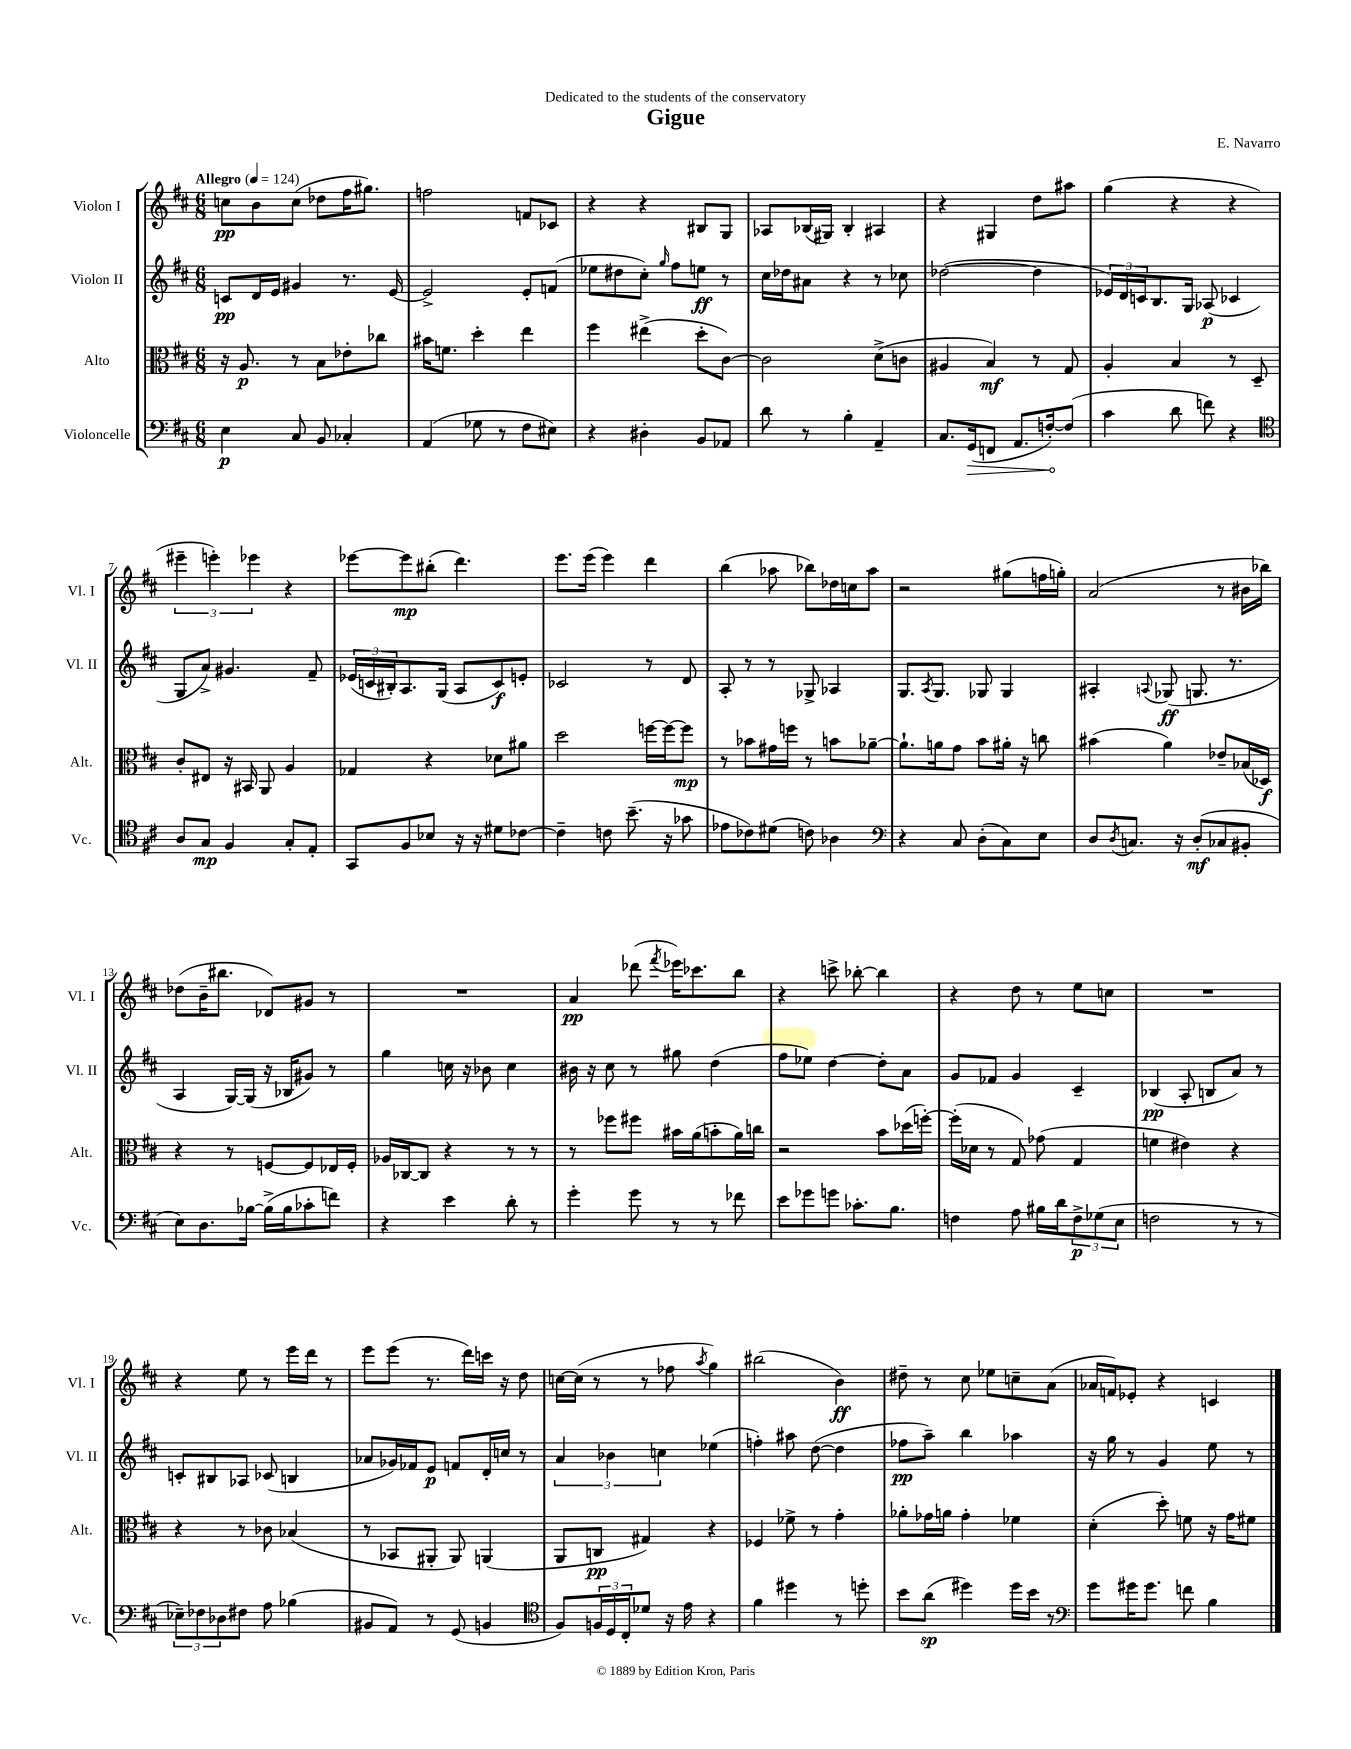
\header { title = "Gigue" composer = "E. Navarro" dedication = "Dedicated to the students of the conservatory" }
<<
\new StaffGroup <<
\new Staff = "s0" \with { instrumentName = "Violon I" shortInstrumentName = "Vl. I" } {
    \clef treble \key d \major \numericTimeSignature \time 6/8 \tempo "Allegro" 4 = 124
    c''8\pp b'8 c''8( des''8 fis''16 gis''8.) |
    f''2 f'8 ces'8 |
    r4 r4 bis8 g8 |
    aes8 bes16( gis16) bes4-. ais4 |
    r4 gis4 d''8 ais''8 |
    g''4( r4 r4 |
    \tuplet 3/2 { eis'''4-- e'''4-.) ees'''4 } r4 |
    ees'''8~ ees'''8\mp bis''8-.( d'''4.) |
    e'''8. e'''16( e'''4) d'''4 |
    b''4( aes''8 bes''8) des''16 c''16 aes''8 |
    r2 gis''8( f''16 g''16-.) |
    a'2( r8 bis'16 bes''16) |
    des''8( b'16-- bis''8. des'8) gis'8 r8 |
    R2. |
    a'4\pp des'''8( \acciaccatura { fis'''8 } ees'''16) ces'''8. b''8 |
    r4 c'''8-> bes''8~-. bes''4 |
    r4 d''8 r8 e''8 c''8 |
    R2. |
    r4 e''8 r8 e'''16 d'''16 r8 |
    e'''8 e'''8( r8. d'''16) c'''16 r16 d''8 |
    c''16~ c''16( r8 r8 fes''8 \acciaccatura { a''8 } g''4) |
    bis''2( b'4\ff) |
    dis''8-- r8 cis''8 ees''8 c''8-- a'8( |
    aes'16 f'16) ees'8-. r4 c'4 \bar "|." |
}
\new Staff = "s1" \with { instrumentName = "Violon II" shortInstrumentName = "Vl. II" } {
    \clef treble \key d \major \numericTimeSignature \time 6/8
    c'8\pp d'16 e'16 gis'4 r8. e'16~ |
    e'2-> e'8-. f'8( |
    ees''8 dis''8 cis''8-.) \grace { g''16 } fis''8 e''8\ff r8 |
    cis''16 des''16 ais'8 r4 r8 ces''8 |
    des''2~( des''4 |
    \tuplet 3/2 { ees'16) d'16 c'16 } b8. g16 aes8\p( ces'4 |
    g8 a'8->) gis'4. fis'8-- |
    \tuplet 3/2 { ees'16( c'16 bis16-.) } a8. g16( a8 c'8\f) e'8-. |
    ces'2 r8 d'8 |
    a8-. r8 r8 ges8-> aes4 |
    g8. \acciaccatura { a8 } g8. ges8 ges4 |
    ais4-. \appoggiatura { a8 } ges8\ff( g8. r8. |
    a4 g16~) g16( r16 bes16 gis'8) r8 |
    g''4 c''16 r16 bes'8 c''4 |
    bis'16 r16 cis''8 r8 gis''8 d''4( |
    fis''8 ees''8) d''4~ d''8-. a'8 |
    g'8 fes'8 g'4 cis'4-- |
    bes4\pp( a8-. b8 a'8) r8 |
    c'8-. bis8 aes8 ces'8( b4 |
    aes'8 ges'16) fes'16 e'8\p f'8 d'16-. c''16 r8 |
    \tuplet 3/2 { a'4 bes'4 c''4 } ees''4( |
    f''4-.) ais''8 d''8~( d''4 |
    fes''8\pp a''8--) b''4 aes''4 |
    r16 g''16 r8 g'4 e''8 r8 \bar "|." |
}
\new Staff = "s2" \with { instrumentName = "Alto" shortInstrumentName = "Alt." } {
    \clef alto \key d \major \numericTimeSignature \time 6/8
    r16 a8.\p r8 b8 ees'8-. ces''8 |
    bis'16 f'8. d''4-. e''4 |
    fis''4 eis''4->( d''8-. cis'8~) |
    cis'2 d'8->( c'8 |
    ais4 b4\mf) r8 g8 |
    a4-. b4 r8 d8-- |
    cis'8-. eis8 r16 bis,16 a,8 a4 |
    ges4 r4 des'8 ais'8 |
    d''2 f''16~ f''16~ f''8\mp |
    r8 bes'8 gis'16 f''16 r8 b'8 aes'8~-- |
    aes'8.-! a'16 g'8 b'8 ais'16-. r16 c''8 |
    bis'4( a'4) ees'8-- bes16( des16\f) |
    r4 r8 f8~ f8 ees16 f16-. |
    aes16 ces16~ ces8 r4 r8 r8 |
    r8 fes''8 fis''8 bis'16 a'16( b'8-. a'16) c''16 |
    r2 b'8 des''16( f''16~-.) |
    f''16-.( des'16 r8 g8) ges'8( g4 |
    f'4 eis'4) r4 |
    r4 r8 ces'8 bes4( |
    r8 bes,8 ais,8-. ais,8) a,4( |
    a,8 c8\pp gis4) r4 |
    fes4 fes'8-> r8 g'4-. |
    aes'8-. ges'16 a'16 ges'4-. fes'4 |
    d'4-.( d''8-.) f'8 r16 g'16 fis'8 \bar "|." |
}
\new Staff = "s3" \with { instrumentName = "Violoncelle" shortInstrumentName = "Vc." } {
    \clef bass \key d \major \numericTimeSignature \time 6/8
    e4\p cis8 b,8 ces4-. |
    a,4( ges8 r8 fis8 eis8) |
    r4 dis4-. b,8 aes,8 |
    d'8 r8 b4-. a,4-- |
    cis8. \once \override Hairpin.circled-tip = ##t g,16\>( f,8 a,8. f16~-.\!) f8( |
    cis'4 d'8 f'8) r4 |
    \clef tenor a8 g8\mp fis4 g8-. e8-. |
    g,8 fis8 bes8 r16 r16 dis'8 ces'8~ |
    ces'4-- c'8 b'8.--( r16 ges'8 |
    ees'8 ces'8) dis'8( c'8) aes4 |
    \clef bass r4 cis8 d8-.( cis8) e8 |
    d8 \acciaccatura { d8 } c8. r16 d8-.\mf( ces8 bis,8-. |
    e8) d8. bes16~ bes16->( bes16 ces'8-. f'8) |
    r4 e'4 d'8-. r8 |
    g'4-. g'8 r8 r8 fes'8 |
    e'8 ges'8 g'8 ces'8.-. b8. |
    f4 a8 bis16 d'16 \tuplet 3/2 { f8->\p ges8( e8 } |
    f2 r8 r8 |
    \tuplet 3/2 { ees8--) fes8 des8 } fis8 a8 bes4( |
    bis,8 a,8) r8 g,8( b,4 |
    \clef tenor fis8) \tuplet 3/2 { f16 d16 cis16-. } des'8 r16 e'16 r4 |
    fis'4 dis''4 r8 d''8-. |
    b'8 a'8\sp( dis''4) dis''16 b'16 r8 |
    \clef bass g'8 gis'16 gis'8. f'8 b4 \bar "|." |
}
>>
>>
